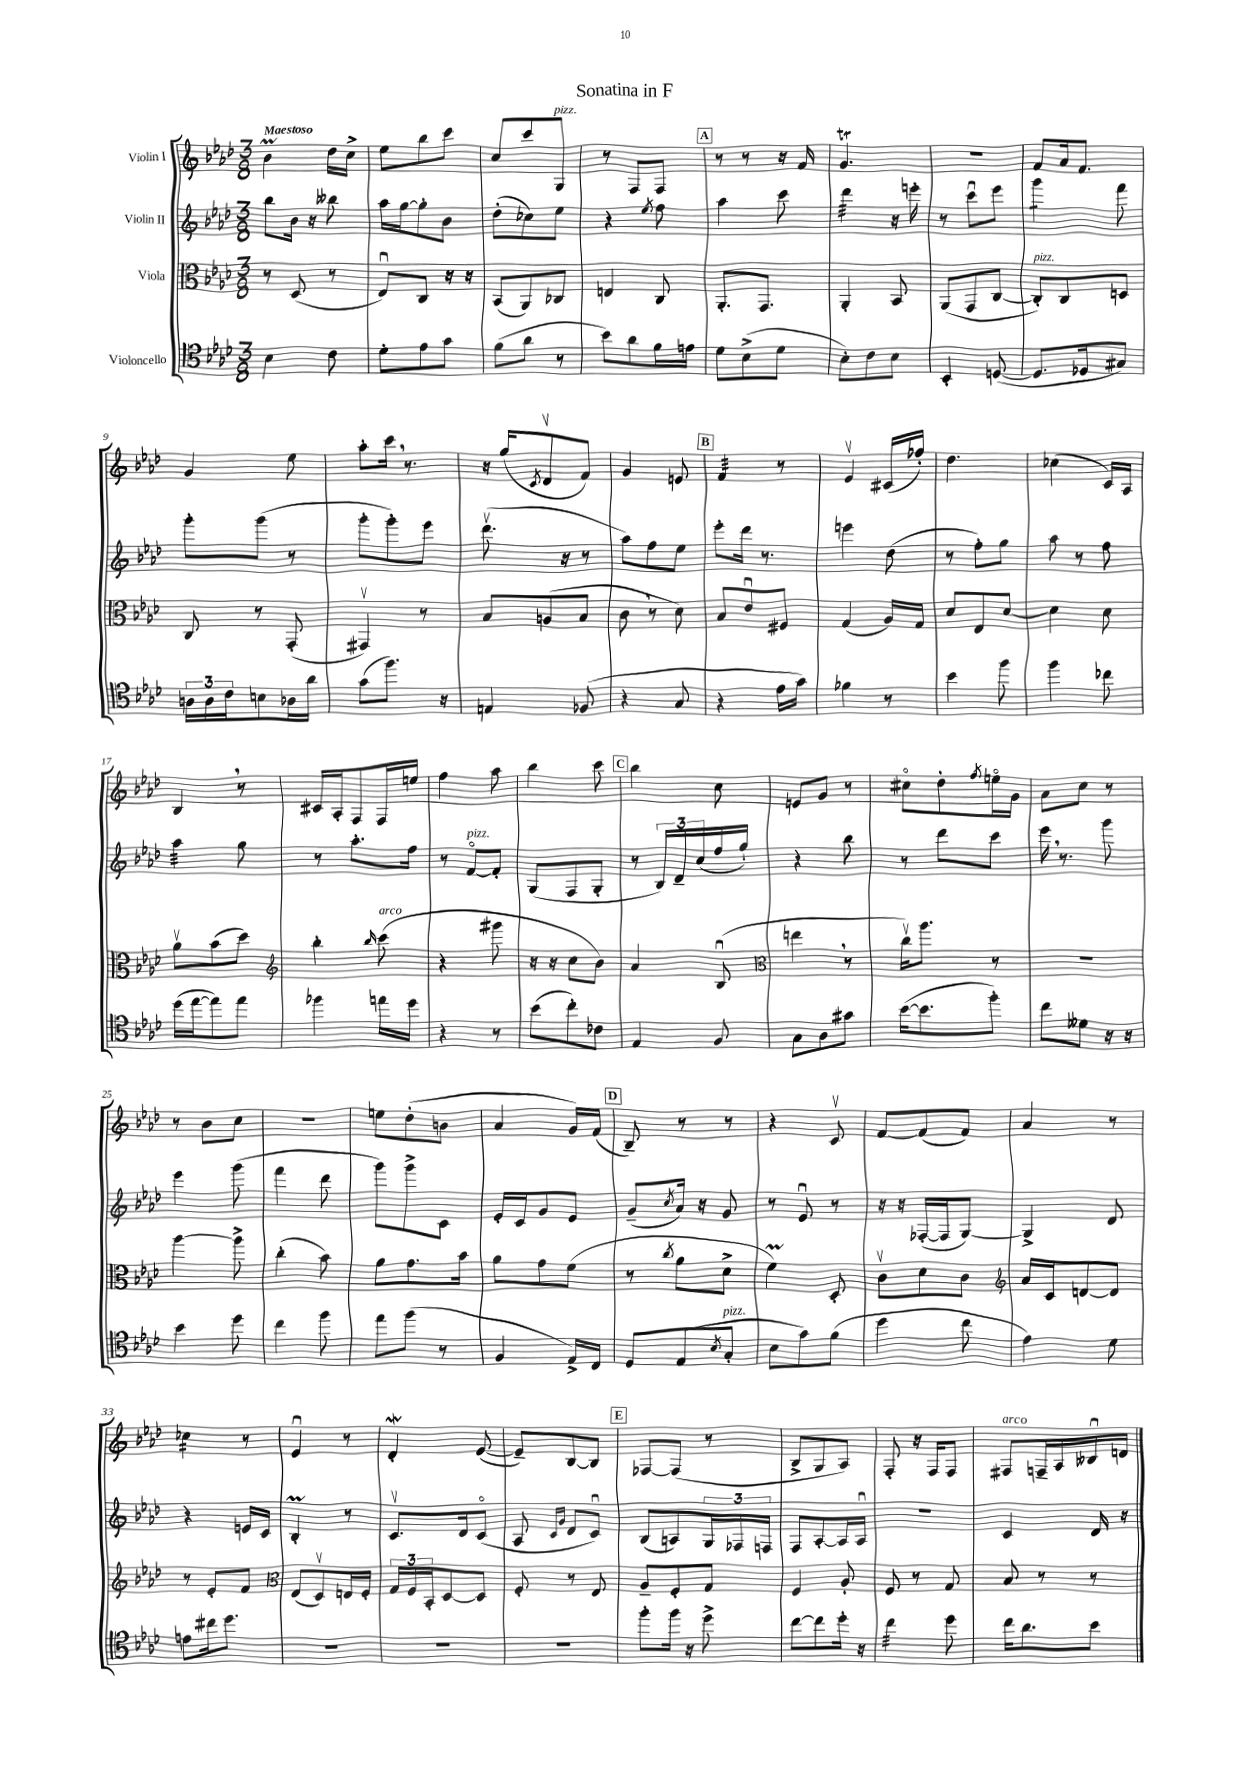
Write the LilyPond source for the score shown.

\header { title = "Sonatina in F" }
<<
\new StaffGroup <<
\new Staff = "s0" \with { instrumentName = "Violin I" } {
    \clef treble \key aes \major \numericTimeSignature \time 3/8 \tempo "Maestoso"
    bes'4\prall des''16 c''16-> |
    ees''8 bes''8 c'''8 |
    c''8 c'''8 g8^\markup { \italic "pizz." } |
    r8 f8 f8 |
    \mark \markup { \box "A" } r8 r8 r16 f'16 |
    g'4.\trill |
    R4. |
    f'8 aes'16 f'8. |
    g'4 ees''8 |
    aes''8-. c'''16 \breathe r8. |
    r16 g''16( \acciaccatura { c'8 } des'8\upbow f'8) |
    g'4 e'8 |
    \mark \markup { \box "B" } f'4:32 r8 |
    ees'4\upbow cis'16( fes''16-.) |
    des''4. |
    ces''4( c'16) aes16 |
    bes4 \breathe r8 |
    cis'16 aes16-. f8 f16 e''16 |
    f''4 aes''8 |
    bes''4 c'''8 |
    \mark \markup { \box "C" } bes''4 c''8 |
    e'8 g'8 r8 |
    cis''8\flageolet des''8-. \acciaccatura { f''8 } e''16\flageolet g'16 |
    aes'8 c''8 r8 |
    r8 bes'8 c''8 |
    R4. |
    e''8 des''8-.( b'8 |
    aes'4 g'16) f'16( |
    \mark \markup { \box "D" } bes8--) r8 r8 |
    r4 c'8\upbow |
    f'8~ f'8( f'8) |
    aes'4 r8 |
    ces''4:16 r8 |
    ees'4\downbow r8 |
    des'4-.\mordent ees'8~( |
    ees'8--) bes8~ bes8 |
    \mark \markup { \box "E" } fes8~ fes8( r8 |
    bes8-> g8 aes8) |
    f8-. r16 f16 f8 |
    fis8^\markup { \italic "arco" } f16-- aes16 beses16\downbow d'16 \bar "|." |
}
\new Staff = "s1" \with { instrumentName = "Violin II" } {
    \clef treble \key aes \major \numericTimeSignature \time 3/8
    bes''8 bes'16 r16 beses''8 |
    aes''16 g''16~ g''8-. bes'8 |
    des''8-.( ces''8) ees''8 |
    r4 \acciaccatura { ees''8 } f''8 |
    \mark \markup { \box "A" } aes''4 c'''8 |
    des'''4:32 r16 e'''16-. |
    r8 c'''8\downbow ees'''8 |
    g'''4:8 f'''8 |
    g'''8-. g'''8( r8 |
    g'''8-. g'''8-.) ees'''8 |
    des'''8.\upbow( r16 r8 |
    aes''8) f''8 ees''8 |
    \mark \markup { \box "B" } ees'''8-. des'''16 r8. |
    e'''4 des''8( |
    r8 f''8-.) g''8 |
    aes''8 r8 f''8 |
    aes''4:32 g''8 |
    r8 aes''8.-. f''16 |
    r8 f'8~\flageolet^\markup { \italic "pizz." } f'8-. |
    g8( f8 g8-. |
    \mark \markup { \box "C" } r8 \tuplet 3/2 { bes16) des'16-- c''16( } f''16 g''16-!) |
    r4 bes''8 |
    r8 des'''8 c'''8 |
    ees'''16 \breathe r8. g'''8 |
    ees'''4 g'''8( |
    f'''4 des'''8 |
    g'''8) g'''8-> c'8 |
    ees'16-. c'16 g'8 ees'8 |
    \mark \markup { \box "D" } g'8--( \acciaccatura { c''8 } aes'16) r16 g'8 |
    r8 ees'8\downbow r8 |
    r16 r16 fes16~-.( fes16 g8~) |
    g4-> des'8 |
    r4 e'16 c'16 |
    bes4-.\prall r8 |
    c'8.\upbow des'16 c'8\flageolet( |
    aes8 \grace { c'16 g'16 } des'8 c'8\downbow) |
    \mark \markup { \box "E" } bes8( a8) \tuplet 3/2 { g16 fes16 f16 } |
    f8 aes8~-. aes16 aes16\downbow |
    R4. |
    c'4 des'16 r16 \bar "|." |
}
\new Staff = "s2" \with { instrumentName = "Viola" } {
    \clef alto \key aes \major \numericTimeSignature \time 3/8
    r8 des8( r8 |
    ees8\downbow) c8 r16 r16 |
    bes,8( aes,8) ces8 |
    e4 c8 |
    \mark \markup { \box "A" } aes,8.-. g,8. |
    aes,4-. bes,8 |
    aes,8( g,8 c8~ |
    c8-.^\markup { \italic "pizz." }) c8 d8 |
    c8 r8 g,8-.( |
    gis,4\upbow) r8 |
    bes8 a8( bes8 |
    c'8 \breathe r8 des'8) |
    \mark \markup { \box "B" } bes8 ees'8\downbow fis8 |
    g4( aes16) g16 |
    des'8 ees8 des'8~ |
    des'4 des'8 |
    aes'8\upbow bes'8( des''8) |
    \clef treble bes''4-. \grace { bes''16 } c'''8^\markup { \italic "arco" }( |
    r4 gis'''8 |
    r16 r16 c''8 bes'8) |
    \mark \markup { \box "C" } aes'4 bes8\downbow( |
    \clef alto e''4 \breathe r8 |
    c''16\upbow) aes''8. r8 |
    R4. |
    aes''4~ aes''8-> |
    c''4-.( bes'8) |
    aes'8 g'8. bes'16 |
    aes'8 g'8 f'8( |
    \mark \markup { \box "D" } r8 \acciaccatura { c''8 } aes'8 des'8-> |
    f'4\prall) des8-. |
    c'8\upbow des'8 c'8 |
    \clef treble aes'16 c'16 d'8~ d'8 |
    r8 ees'8-. f'8 |
    \clef alto ees8( des8\upbow) e16 f16-. |
    \tuplet 3/2 { g16 f16 bes,16-. } des8~ des8 |
    f8-. r8 ees8 |
    \mark \markup { \box "E" } aes8-- f8-. g8 |
    f4 aes8-. |
    f8 r8 g8 |
    bes8 r8 r8 \bar "|." |
}
\new Staff = "s3" \with { instrumentName = "Violoncello" } {
    \clef tenor \key aes \major \numericTimeSignature \time 3/8
    bes4 c'8 |
    des'8-. ees'8 g'8 |
    f'8( aes'8 r8 |
    bes'8) aes'8 f'16 e'16 |
    \mark \markup { \box "A" } des'8 bes8->( des'8 |
    bes8-.) c'8 bes8 |
    bes,4-. d8~( |
    d8. des16 gis8) |
    \tuplet 3/2 { a16 a16 c'16 } b8 aes16 aes'16 |
    g'8( f''8.) r16 |
    e4 fes8( |
    r4 g8 |
    \mark \markup { \box "B" } r4 ees'16 g'16) |
    fes'4 r8 |
    bes'4 f''8 |
    f''4 ces''8 |
    des''16( ees''16~ ees''8) ees''8 |
    fes''4 e''16 des''16 |
    r4 r8 |
    bes'8( c''8-.) ces'8 |
    \mark \markup { \box "C" } ees4 f8 |
    g8 aes8 gis'8 |
    bes'16~( bes'8. f''8-.) |
    c''8 deses'8 r16 r16 |
    bes'4 des''8 |
    c''4 f''8 |
    ees''8 f''8( r8 |
    f4 ees16->) c16 |
    \mark \markup { \box "D" } des8 ees8( \acciaccatura { bes8 } g8-.^\markup { \italic "pizz." } |
    bes8 g'8) f'8( |
    des''4 c''8 |
    ees'4) des'8 |
    e'8 cis''16 des''8. |
    R4. |
    R4. |
    R4. |
    \mark \markup { \box "E" } f''8-. f''16 r16 des''8-> |
    c''8~ c''8 des''16-. r16 |
    c''4:32 des''8 |
    c''16 aes'8. bes'8 \bar "|." |
}
>>
>>
